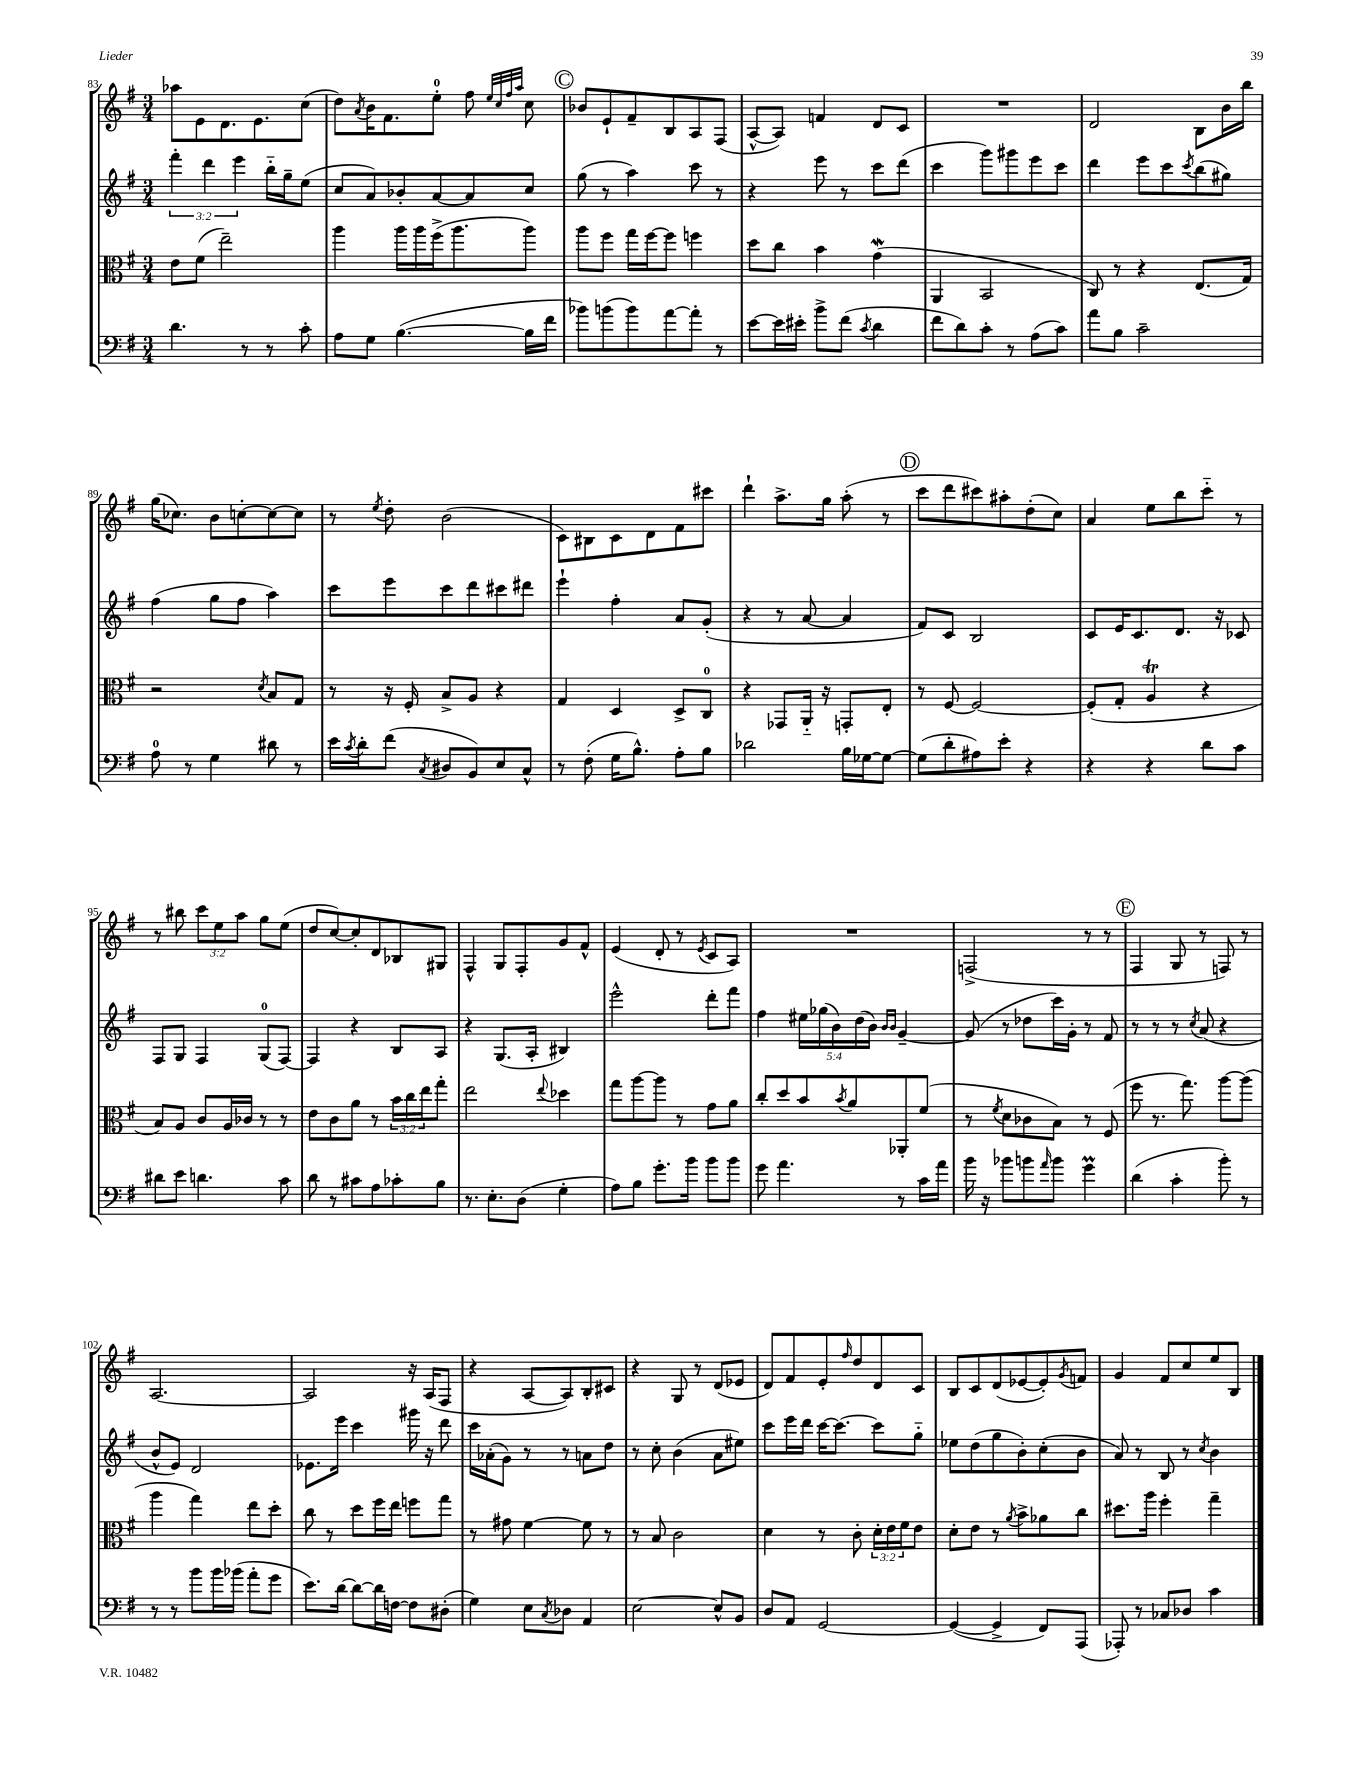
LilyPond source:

<<
\new StaffGroup <<
\new Staff = "s0" {
    \clef treble \key g \major \numericTimeSignature \time 3/4 \override Staff.TupletNumber.text = #tuplet-number::calc-fraction-text
    aes''8 e'8 d'8. e'8. c''8( |
    d''8) \acciaccatura { a'8 } b'16 fis'8. e''8-0-. fis''8 \grace { e''32 c''32 fis''32 a''32 } c''8 |
    \mark \markup { \circle "C" } bes'8 e'8-! fis'8-- b8 a8 fis8( |
    a8~-^ a8) f'4 d'8 c'8 |
    R2. |
    d'2 b8 b'16 b''16 |
    g''16( ces''8.) b'8 c''8~-. c''8~ c''8 |
    r8 \acciaccatura { e''8 } d''8-. b'2( |
    c'8) bis8 c'8 d'8 fis'8 cis'''8 |
    d'''4-! a''8.-> g''16 a''8-.( r8 |
    \mark \markup { \circle "D" } c'''8 d'''8 cis'''8) ais''8-. d''8-.( c''8) |
    a'4 e''8 b''8 c'''8-_ r8 |
    r8 bis''8 \tuplet 3/2 { c'''8 e''8 a''8 } g''8 e''8( |
    d''8 c''8~) c''8-. d'8 bes8 gis8 |
    fis4-^ g8 fis8-. g'8 fis'8-^ |
    e'4( d'8-. r8 \acciaccatura { e'8 } c'8 a8) |
    R2. |
    f2->( r8 r8 |
    \mark \markup { \circle "E" } fis4 g8 r8 f8) r8 |
    a2.~ |
    a2 r16 a16( fis8 |
    r4 a8~ a8) b8-. cis'8 |
    r4 g8 r8 d'8( ees'8 |
    d'8) fis'8 e'8-. \grace { fis''16 } d''8 d'8 c'8 |
    b8 c'8 d'8( ees'8~ ees'8-.) \acciaccatura { g'8 } f'8 |
    g'4 fis'8 c''8 e''8 b8 \bar "|." |
}
\new Staff = "s1" {
    \clef treble \key g \major \numericTimeSignature \time 3/4 \override Staff.TupletNumber.text = #tuplet-number::calc-fraction-text
    \tuplet 3/2 { fis'''4-. d'''4 e'''4 } b''16-_ g''16-- e''8( |
    c''8 a'8) bes'8-. a'8~ a'8 c''8 |
    \mark \markup { \circle "C" } g''8( r8 a''4) c'''8 r8 |
    r4 e'''8 r8 c'''8 d'''8( |
    c'''4 g'''8) gis'''8 e'''8 c'''8 |
    d'''4 e'''8 c'''8 \acciaccatura { c'''8 } b''8( gis''8) |
    fis''4( g''8 fis''8 a''4) |
    c'''8 e'''8 c'''8 d'''8 cis'''8 dis'''8 |
    e'''4-! fis''4-. a'8 g'8-.( |
    r4 r8 a'8~ a'4 |
    \mark \markup { \circle "D" } fis'8) c'8 b2 |
    c'8 e'16 c'8. d'8. r16 ces'8 |
    fis8 g8 fis4 g8-0( fis8~) |
    fis4 r4 b8 a8 |
    r4 g8.( a16-. bis4) |
    e'''2-^ d'''8-. fis'''8 |
    fis''4 \tuplet 5/4 { eis''16 ges''16( b'16) d''16( b'16) } \grace { b'16 b'16 } g'4~-- |
    g'8( r8 des''8 c'''16) g'16-. r8 fis'8 |
    \mark \markup { \circle "E" } r8 r8 r8 \acciaccatura { c''8 } a'8( r4 |
    b'8-^ e'8) d'2 |
    ees'8. e'''16 c'''4 gis'''16 r16 d'''8 |
    c'''16 aes'16-.( g'8) r8 r8 a'8 d''8 |
    r8 c''8-. b'4( a'8 eis''8) |
    c'''8 e'''16 d'''16 c'''16~ c'''8.~ c'''8 g''8-_ |
    ees''8 d''8( g''8 b'8-.) c''8-.( b'8 |
    a'8) r8 b8 r8 \acciaccatura { c''8 } b'4 \bar "|." |
}
\new Staff = "s2" {
    \clef alto \key g \major \numericTimeSignature \time 3/4 \override Staff.TupletNumber.text = #tuplet-number::calc-fraction-text
    e'8 fis'8( e''2--) |
    a''4 a''16 a''16 fis''16->( a''8. a''8) |
    \mark \markup { \circle "C" } a''8 fis''8 g''16 fis''16~ fis''8 f''4 |
    d''8 c''8 b'4 g'4\mordent( |
    a,4 b,2 |
    c8) r8 r4 e8.( g16) |
    r2 \acciaccatura { d'8 } b8 g8 |
    r8 r16 fis16-. b8-> a8 r4 |
    g4 d4 d8-> c8-0 |
    r4 ges,8 a,16-_ r16 g,8-. e8-. |
    \mark \markup { \circle "D" } r8 fis8~ fis2~ |
    fis8-.( g8-. a4\trill r4 |
    b8) a8 c'8 a16 ces'16 r8 r8 |
    e'8 c'8 a'8 r8 \tuplet 3/2 { b'16 c''16 e''16 } g''8-. |
    e''2 \appoggiatura { e''8 } des''4 |
    g''8 a''8~ a''8 r8 g'8 a'8 |
    c''8-. d''8 b'8 \acciaccatura { b'8 } a'8 aes,8-. fis'8( |
    r8 \acciaccatura { fis'8 } d'8 ces'8 b8) r8 fis8( |
    \mark \markup { \circle "E" } fis''8 r8. g''8.) a''8~ a''8( |
    a''4 g''4) e''8 d''8-. |
    c''8 r8 d''8 fis''16 e''16 f''8 g''8 |
    r8 gis'8 fis'4~ fis'8 r8 |
    r8 b8 c'2 |
    d'4 r8 c'8-. \tuplet 3/2 { d'16-. e'16 fis'16 } e'8 |
    d'8-. e'8 r8 \acciaccatura { a'8 } b'8-> aes'8 c''8 |
    dis''8. a''16 fis''4-. g''4-- \bar "|." |
}
\new Staff = "s3" {
    \clef bass \key g \major \numericTimeSignature \time 3/4
    d'4. r8 r8 c'8-. |
    a8 g8 b4.~( b16 fis'16 |
    \mark \markup { \circle "C" } bes'8) b'8( b'8) a'8~ a'8-. r8 |
    e'8~ e'16 eis'16-. b'8-> fis'8( \acciaccatura { c'8 } d'4 |
    fis'8 d'8) c'8-. r8 a8( c'8) |
    a'8 b8 c'2-- |
    a8-0 r8 g4 dis'8 r8 |
    e'16 \acciaccatura { c'8 } d'16-. fis'8( \acciaccatura { c8 } dis8 b,8) e8 c8-^ |
    r8 fis8-.( g16 b8.-^) a8-. b8 |
    des'2 b16 ges16~ ges8~ |
    \mark \markup { \circle "D" } ges8( d'8-. ais8) e'8-. r4 |
    r4 r4 d'8 c'8 |
    dis'8 e'8 d'4. c'8 |
    d'8 r8 cis'8 a8 ces'8-. b8 |
    r8. e8.-. d8( g4-. |
    a8) b8 g'8.-. b'16 b'8 b'8 |
    g'8 a'4. r8 c'16 a'16 |
    b'16 r16 bes'8 b'8 \grace { a'16 } b'8 g'4\prall |
    \mark \markup { \circle "E" } d'4( c'4-. b'8-.) r8 |
    r8 r8 b'8 b'16 bes'16( a'8-. g'8 |
    e'8.) d'16~ d'8~ d'16 f16~ f8 dis8-.( |
    g4) e8 \acciaccatura { c8 } des8 a,4 |
    e2~ e8-^ b,8 |
    d8 a,8 g,2~ |
    g,4~( g,4-> fis,8) a,,8( |
    aes,,8-.) r8 ces8 des8 c'4 \bar "|." |
}
>>
>>
\layout { \context { \Score currentBarNumber = #83 } }
